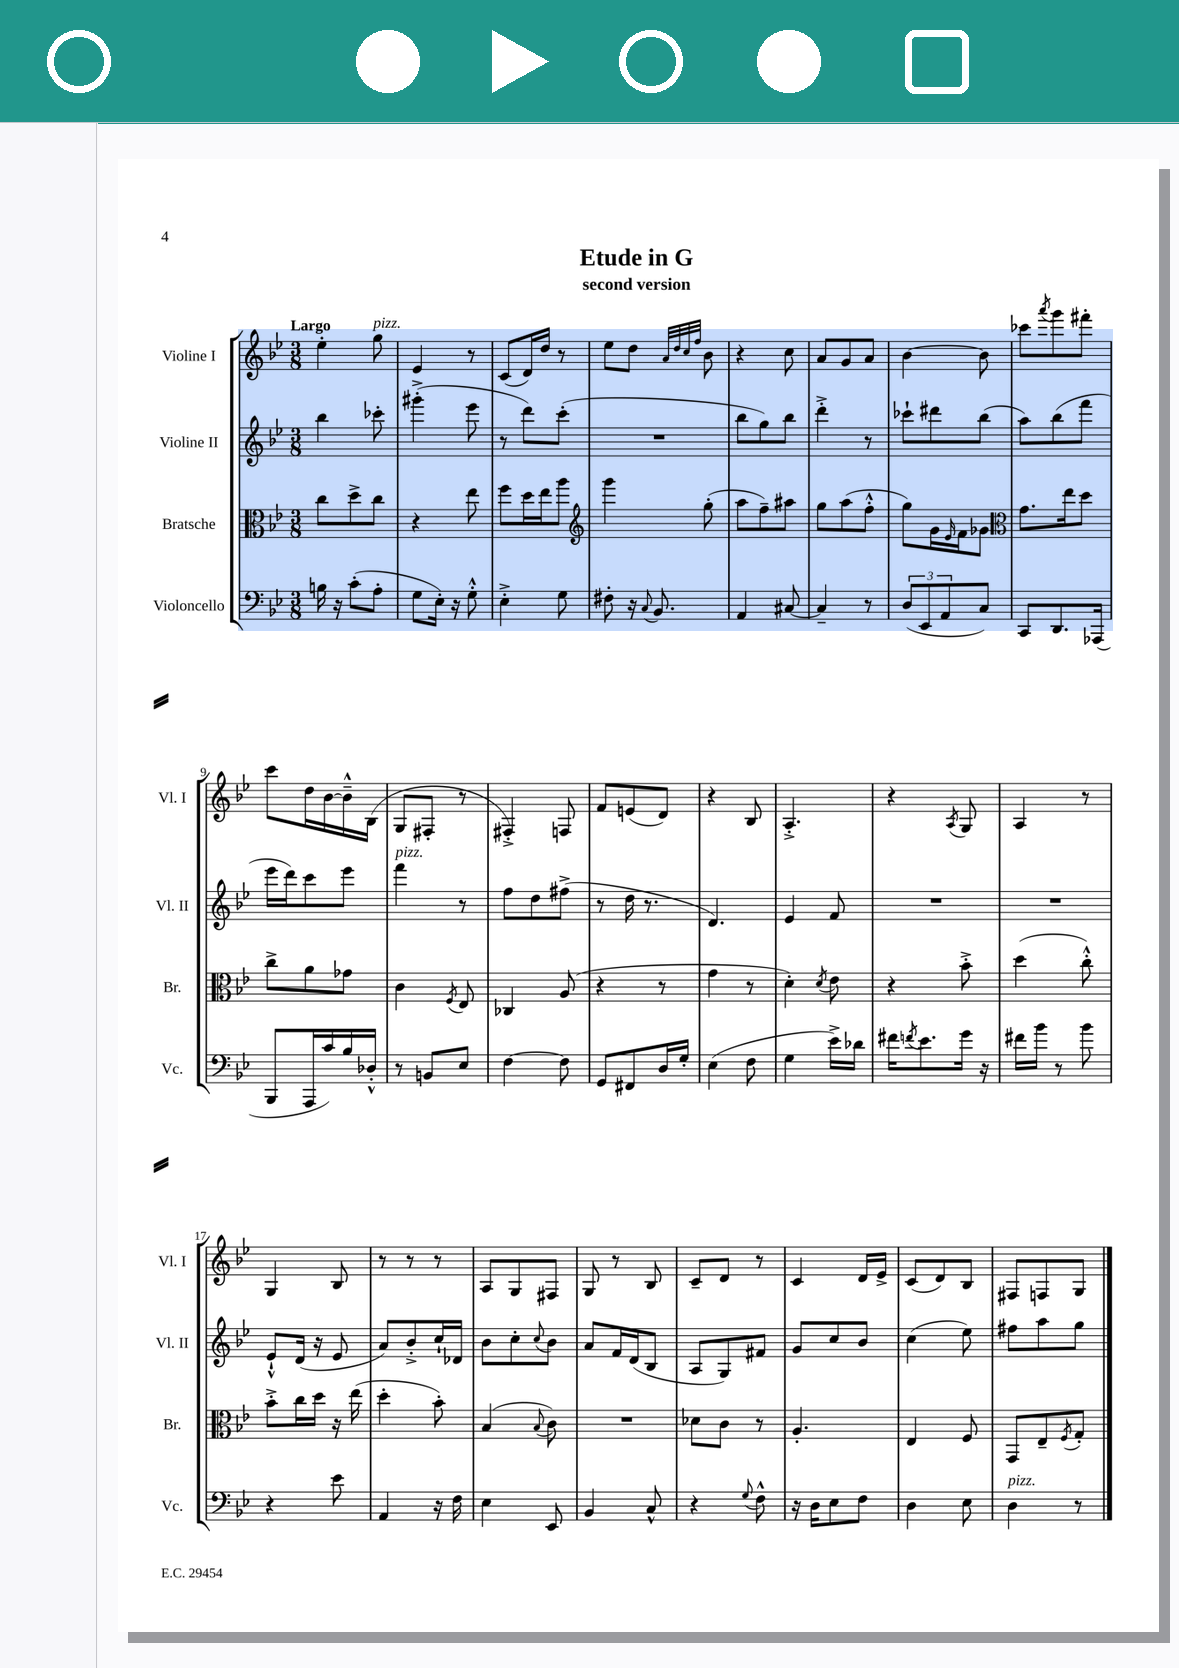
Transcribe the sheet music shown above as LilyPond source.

\header { title = "Etude in G" subtitle = "second version" }
<<
\new StaffGroup <<
\new Staff = "s0" \with { instrumentName = "Violine I" shortInstrumentName = "Vl. I" } {
    \clef treble \key bes \major \numericTimeSignature \time 3/8 \tempo "Largo"
    ees''4-. g''8^\markup { \italic "pizz." } |
    ees'4 r8 |
    c'8( d'16) d''16 r8 |
    ees''8 d''8 \grace { a'32 d''32 c''32 f''32 } bes'8 |
    r4 c''8 |
    a'8 g'8 a'8 |
    bes'4~ bes'8 |
    ces'''8 \acciaccatura { a'''8 } g'''8 fis'''8-. |
    c'''8 d''16 bes'16~ bes'16---^ bes16( |
    g8 fis8-. r8 |
    fis4-.->) f8 |
    f'8 e'8( d'8) |
    r4 bes8 |
    a4.-.-> |
    r4 \acciaccatura { a8 } g8 |
    a4 r8 |
    g4 bes8 |
    r8 r8 r8 |
    a8 g8 fis8 |
    g8 r8 bes8 |
    c'8-- d'8 r8 |
    c'4 d'16 ees'16-> |
    c'8( d'8) bes8 |
    fis8 f8 g8 \bar "|." |
}
\new Staff = "s1" \with { instrumentName = "Violine II" shortInstrumentName = "Vl. II" } {
    \clef treble \key bes \major \numericTimeSignature \time 3/8
    bes''4 ces'''8-. |
    gis'''4-.->( ees'''8 |
    r8 d'''8) c'''8-.( |
    R4. |
    bes''8 g''8) bes''8 |
    d'''4-.-> r8 |
    ces'''8-! dis'''8 bes''8( |
    a''8) bes''8( f'''8 |
    ees'''16 d'''16) c'''8 ees'''8 |
    f'''4^\markup { \italic "pizz." } r8 |
    f''8 d''8 fis''8->( |
    r8 d''16 r8. |
    d'4.) |
    ees'4 f'8 |
    R4. |
    R4. |
    ees'8-!-^ d'16( r16 ees'8 |
    a'8) bes'8-.-> c''16-! des'16 |
    bes'8 c''8-. \appoggiatura { c''8 } bes'8 |
    a'8 f'16 d'16( bes8 |
    a8 g8) fis'8 |
    g'8 c''8 bes'8 |
    c''4( ees''8) |
    fis''8 a''8 g''8 \bar "|." |
}
\new Staff = "s2" \with { instrumentName = "Bratsche" shortInstrumentName = "Br." } {
    \clef alto \key bes \major \numericTimeSignature \time 3/8
    c''8 d''8-> c''8 |
    r4 ees''8 |
    f''8 d''16 ees''16 a''8 |
    \clef treble g'''4 g''8-.( |
    a''8 f''8--) ais''8 |
    g''8 a''8( f''8-.-^ |
    g''8) g'16 \grace { ees'16 } f'16 ges'8 |
    \clef alto g'8. ees''16 d''8 |
    c''8-> a'8 ges'8 |
    c'4 \acciaccatura { f8 } ees8 |
    ces4 a8( |
    r4 r8 |
    g'4 r8 |
    d'4-.) \acciaccatura { d'8 } ees'8 |
    r4 bes'8-.-> |
    d''4( c''8-.-^) |
    bes'8-.-> c''16 d''16 r16 ees''16( |
    d''4-. bes'8-.) |
    bes4( \appoggiatura { bes8 } c'8) |
    R4. |
    des'8 c'8 r8 |
    a4.-. |
    ees4 f8 |
    g,8 ees8-- \acciaccatura { f8 } g8-. \bar "|." |
}
\new Staff = "s3" \with { instrumentName = "Violoncello" shortInstrumentName = "Vc." } {
    \clef bass \key bes \major \numericTimeSignature \time 3/8
    b16 r16 c'8-.( a8-. |
    g8 ees16-.) r16 g8-.-^ |
    ees4-.-> g8 |
    fis8-. r16 \appoggiatura { c8 } bes,8. |
    a,4 cis8~ |
    cis4-- r8 |
    \tuplet 3/2 { d8( ees,8 a,8 } c8) |
    c,8 d,8. aes,,16( |
    bes,,8 a,,16 c'16) bes16 des16-.-^ |
    r8 b,8 ees8 |
    f4~ f8 |
    g,8 fis,8 d16 g16-. |
    ees4( f8 |
    g4 ees'16->) des'16 |
    fis'16 \acciaccatura { f'8 } ees'8. g'16 r16 |
    fis'16 bes'16 r8 bes'8 |
    r4 ees'8 |
    a,4 r16 f16 |
    ees4 ees,8 |
    bes,4 c8-^ |
    r4 \appoggiatura { g8 } f8-^ |
    r16 d16 ees8 f8 |
    d4 ees8 |
    d4^\markup { \italic "pizz." } r8 \bar "|." |
}
>>
>>
